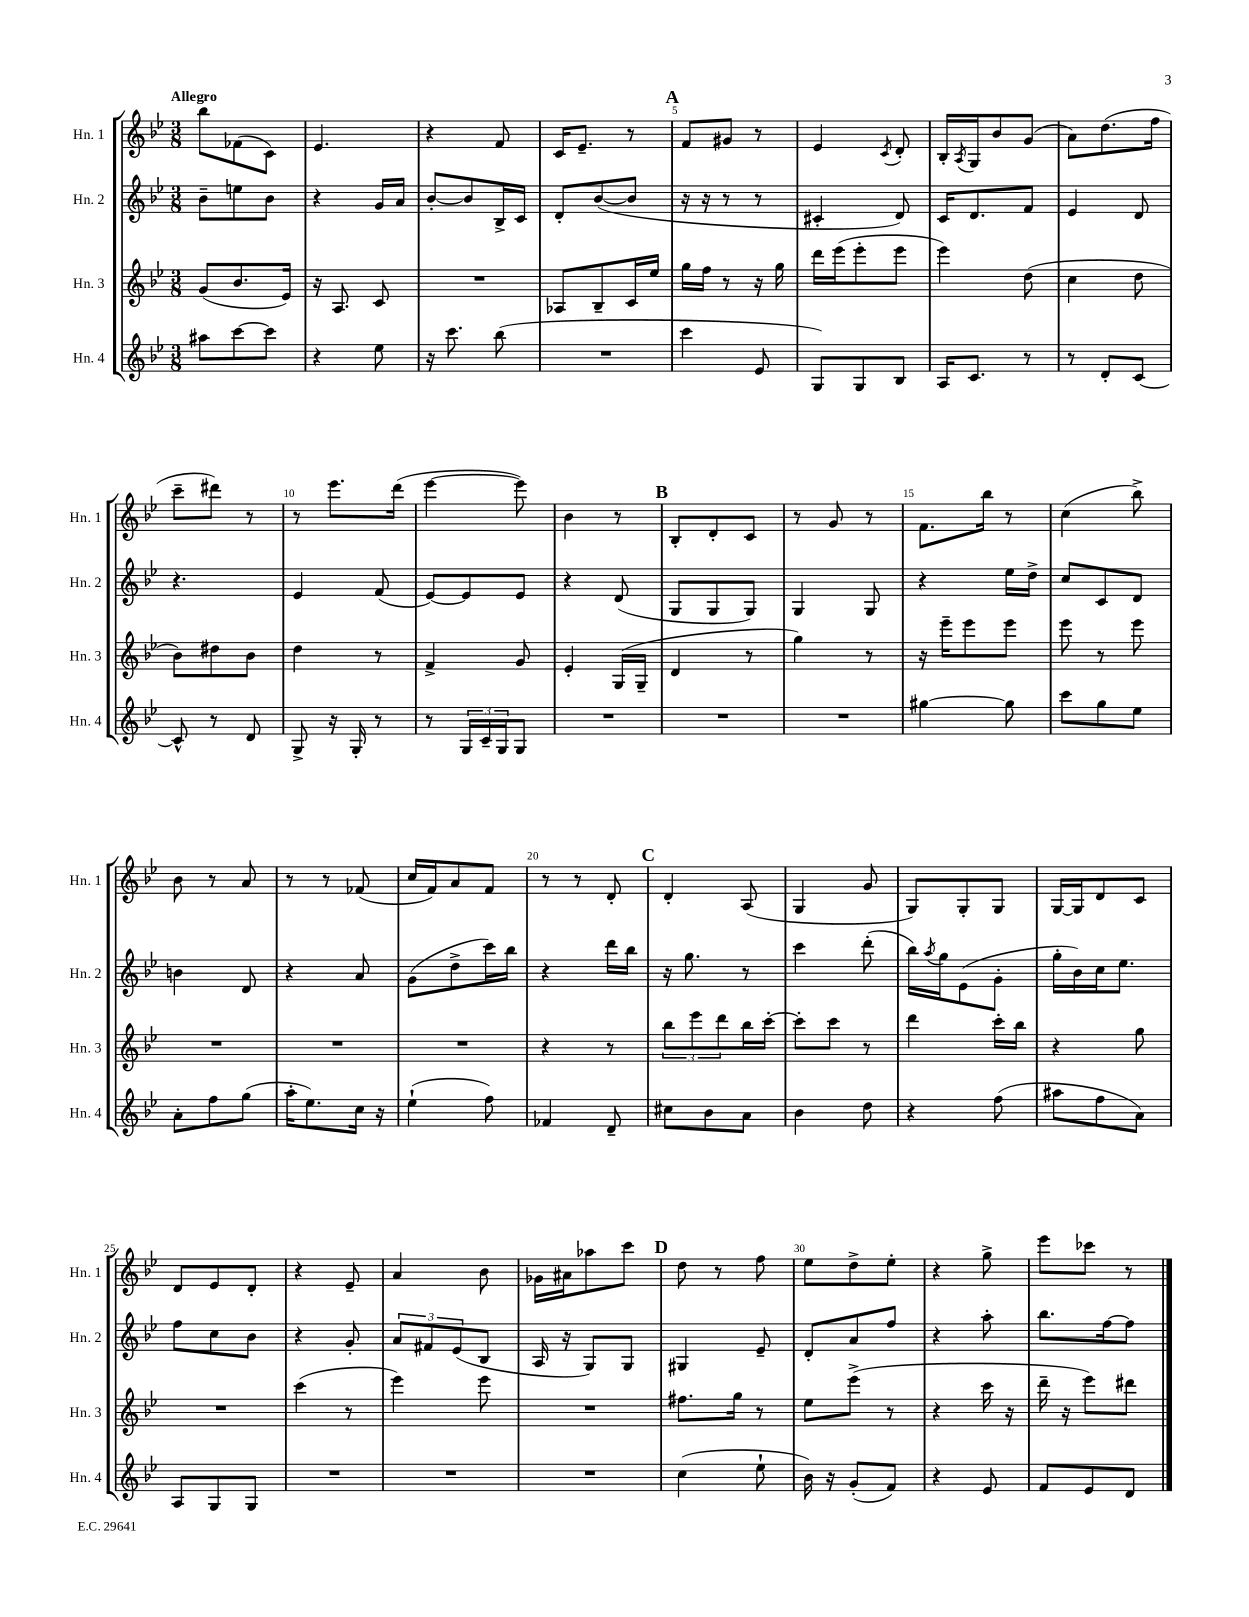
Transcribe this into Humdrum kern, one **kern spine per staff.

**kern	**kern	**kern	**kern
*staff4	*staff3	*staff2	*staff1
*clefG2	*clefG2	*clefG2	*clefG2
*k[b-e-]	*k[b-e-]	*k[b-e-]	*k[b-e-]
*M3/8	*M3/8	*M3/8	*M3/8
8aa#	(8g	8b-~	8bb-
[8ccc	8.b-	8ee	(8f-
8ccc]	.	8b-	8c)
.	16e-)	.	.
=	=	=	=
4r	16r	4r	4.e-
.	8.A	.	.
8ee-	8c	16g	.
.	.	16a	.
=	=	=	=
16r	4.r	[8b-'	4r
8.ccc	.	.	.
.	.	8b-]	.
(8bb-	.	16B-^	8f
.	.	16c	.
=	=	=	=
4.r	8A-	8d'	16c
.	.	.	8.e-~
.	8B-~	([8b-	.
.	16c	8b-]	8r
.	16ee-	.	.
=	=	=	=
4ccc	16gg	16r	8f
.	16ff	16r	.
.	8r	8r	8g#
8e-	16r	8r	8r
.	16gg	.	.
=	=	=	=
8G)	16ddd	4c#'	4e-
.	(16eee-	.	.
8G	8eee-'	.	.
.	.	.	8qc
8B-	8eee-	8d)	8d'
=	=	=	=
16A	4eee-)	16c	16B-'
.	.	.	8qA
8.c	.	8.d	16G
.	.	.	8b-
8r	(8dd	8f	(8g
=	=	=	=
8r	4cc	4e-	8a)
8d'	.	.	(8.dd
[8c	8dd	8d	.
.	.	.	16ff
=	=	=	=
8c^^]	8b-)	4.r	8ccc~
8r	8dd#	.	8ddd#)
8d	8b-	.	8r
=	=	=	=
8G^	4dd	4e-	8r
16r	.	.	8.eee-
16G'	.	.	.
8r	8r	(8f	.
.	.	.	(16ddd
=	=	=	=
8r	4f^	[8e-)	[4eee-
24G	.	8e-]	.
24c~	.	.	.
24G	.	.	.
8G	8g	8e-	8eee-])
=	=	=	=
4.r	4e-'	4r	4b-
.	(16G	(8d	8r
.	16G~	.	.
=	=	=	=
4.r	4d	8G	8B-'
.	.	8G	8d'
.	8r	8G)	8c
=	=	=	=
4.r	4gg)	4G	8r
.	.	.	8g
.	8r	8G	8r
=	=	=	=
[4gg#	16r	4r	8.f
.	16eee-~	.	.
.	8eee-	.	.
.	.	.	16bb-
8gg#]	8eee-	16ee-	8r
.	.	16dd^	.
=	=	=	=
8ccc	8eee-	8cc	(4cc
8gg	8r	8c	.
8ee-	8eee-	8d	8bb-^)
=	=	=	=
8a'	4.r	4b	8b-
8ff	.	.	8r
(8gg	.	8d	8a
=	=	=	=
16aa'	4.r	4r	8r
8.ee-)	.	.	.
.	.	.	8r
16cc	.	8a	(8f-
16r	.	.	.
=	=	=	=
(4ee-`	4.r	(8g	16cc
.	.	.	16f)
.	.	8dd^	8a
8ff)	.	16ccc)	8f
.	.	16bb-	.
=	=	=	=
4f-	4r	4r	8r
.	.	.	8r
8d~	8r	16ddd	8d'
.	.	16bb-	.
=	=	=	=
8cc#	12bb-	16r	4d'
.	.	8.gg	.
.	12eee-	.	.
8b-	.	.	.
.	12ddd	.	.
8a	16bb-	8r	(8A
.	[16ccc'	.	.
=	=	=	=
4b-	8ccc']	4ccc	4G
.	8ccc	.	.
8dd	8r	(8ddd'	8g
=	=	=	=
4r	4ddd	16bb-)	8G)
.	.	8qaa	.
.	.	16gg	.
.	.	(8e-	8G'
(8ff	16ccc'	8g'	8G
.	16bb-	.	.
=	=	=	=
8aa#	4r	16gg'	[16G
.	.	16b-)	16G]
8ff	.	16cc	8d
.	.	8.ee-	.
8a)	8gg	.	8c
=	=	=	=
8A	4.r	8ff	8d
8G	.	8cc	8e-
8G	.	8b-	8d'
=	=	=	=
4.r	(4ccc	4r	4r
.	8r	8g'	8e-~
=	=	=	=
4.r	4eee-)	12a	4a
.	.	12f#	.
.	.	(12e-	.
.	8eee-	8B-	8b-
=	=	=	=
4.r	4.r	16A	16g-
.	.	16r	16a#
.	.	8G)	8aa-
.	.	8G	8ccc
=	=	=	=
(4cc	8.ff#	4G#	8dd
.	.	.	8r
.	16gg	.	.
8ee-`	8r	8e-~	8ff
=	=	=	=
16b-)	8ee-	8d'	8ee-
16r	.	.	.
(8g'	(8eee-^	8a	8dd^
8f)	8r	8ff	8ee-'
=	=	=	=
4r	4r	4r	4r
8e-	16ccc	8aa'	8gg^
.	16r	.	.
=	=	=	=
8f	16ddd~	8.bb-	8eee-
.	16r	.	.
8e-	8eee-)	.	8ccc-
.	.	[16ff	.
8d	8ddd#	8ff]	8r
==	==	==	==
*-	*-	*-	*-
